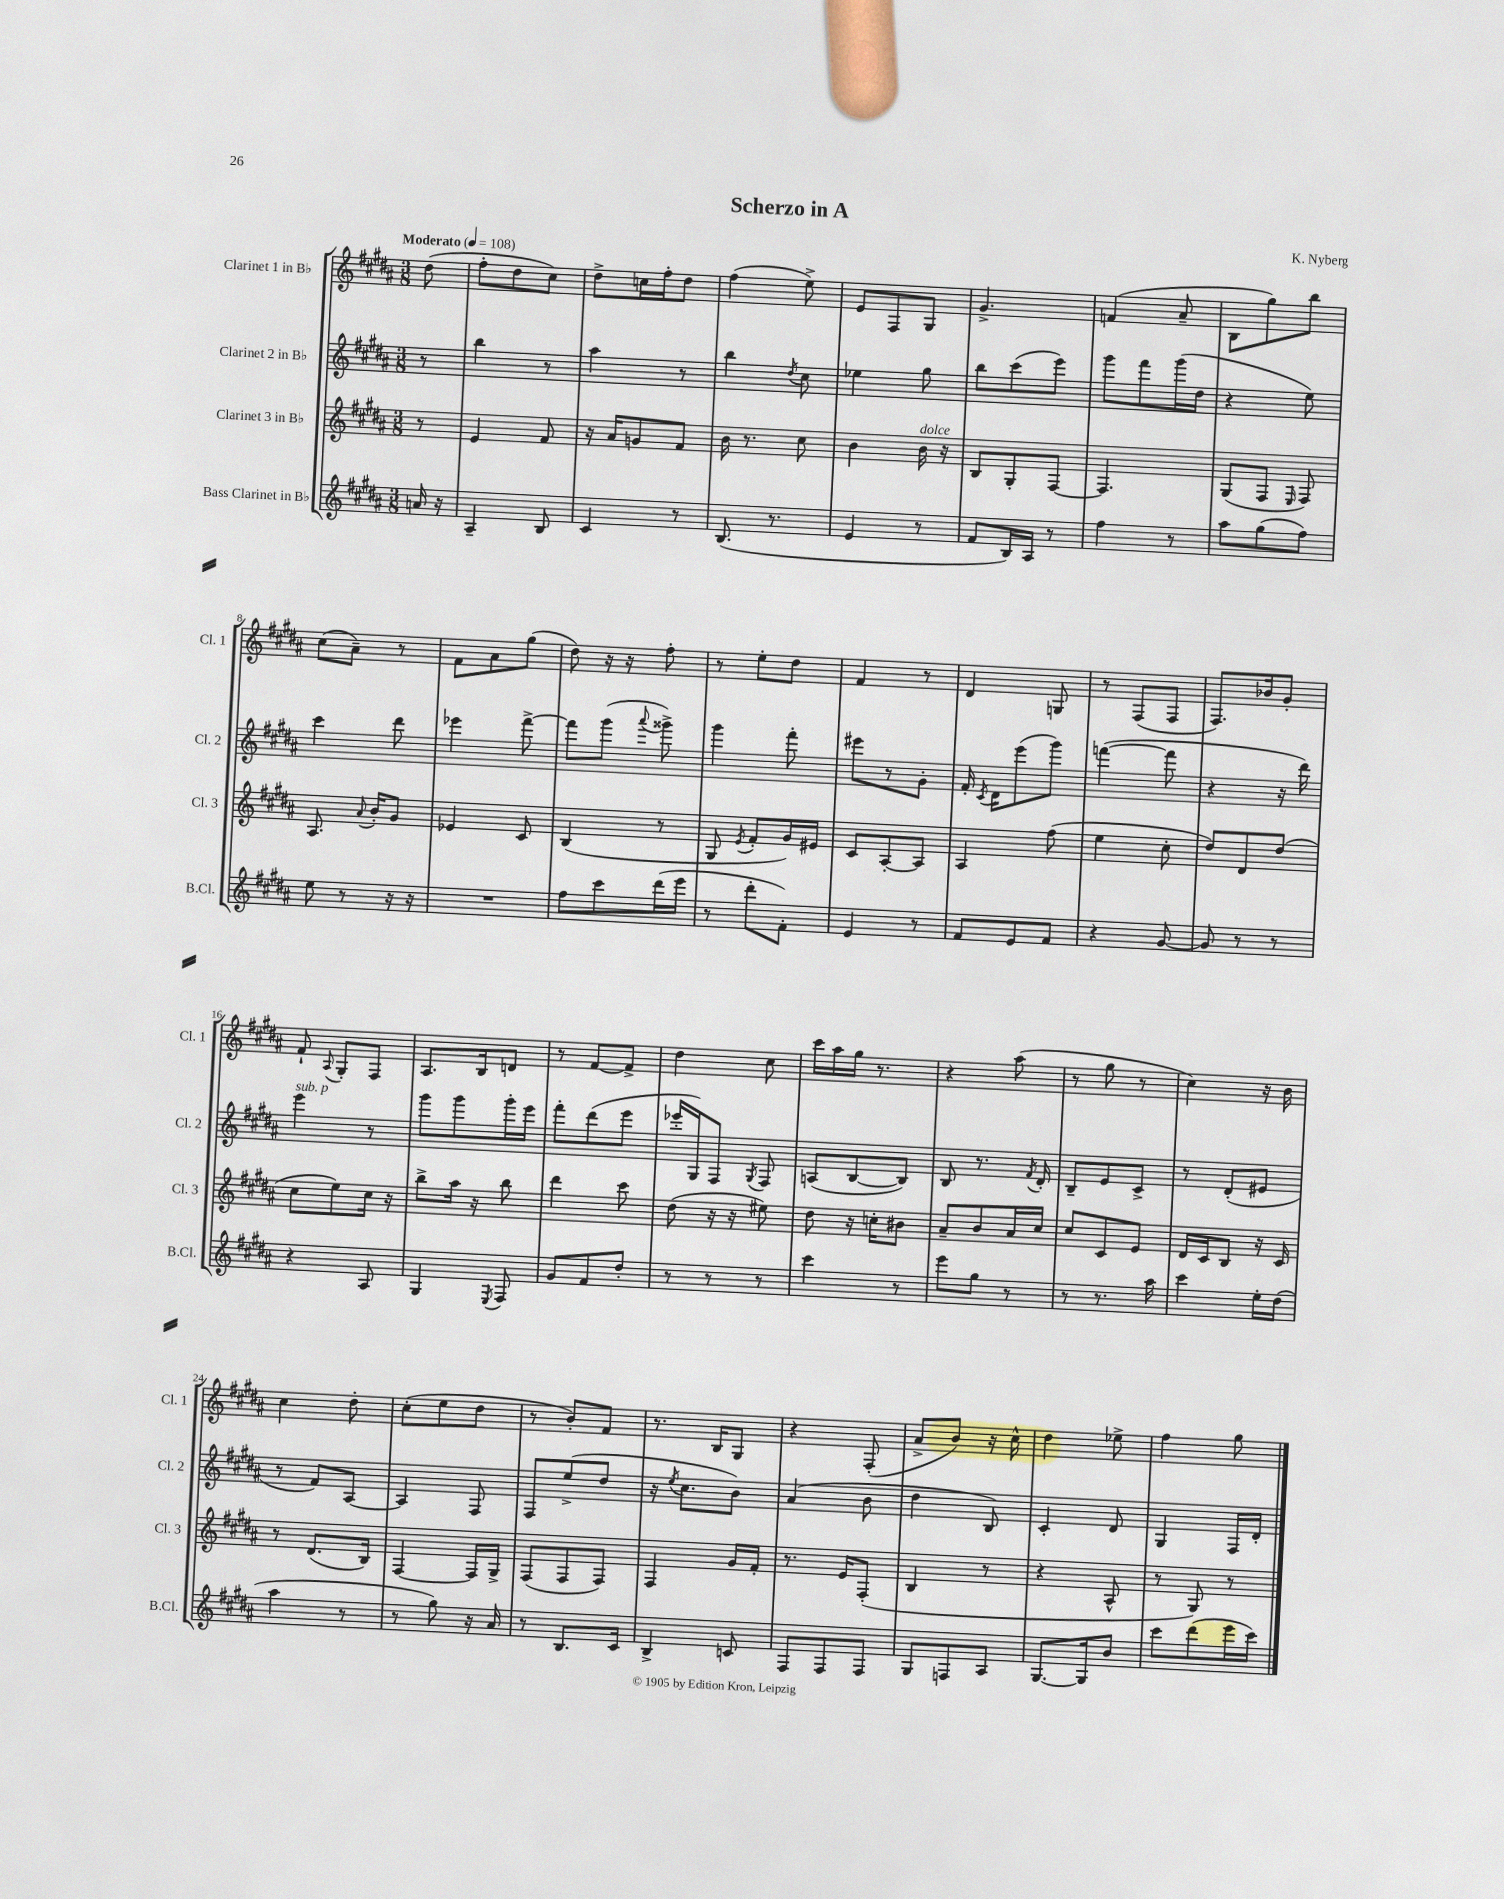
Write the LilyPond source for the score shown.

\header { title = "Scherzo in A" composer = "K. Nyberg" }
<<
\new StaffGroup <<
\new Staff = "s0" \with { instrumentName = "Clarinet 1 in Bb" shortInstrumentName = "Cl. 1" } {
    \clef treble \key b \major \numericTimeSignature \time 3/8 \partial 8 \tempo "Moderato" 4 = 108
    \autoBeamOff dis''8( |
    fis''8[-. dis''8 cis''8]) |
    dis''8[-> c''16 fis''16-. dis''8] |
    fis''4( e''8->) |
    e'8[ fis8 gis8] |
    gis'4.-> |
    f'4( ais'8-- |
    b8[ gis''8) b''8] |
    cis''8[( ais'8]--) r8 |
    fis'8[ ais'8 gis''8]( |
    dis''8) r16 r16 fis''8-. |
    r8 e''8[-. dis''8] |
    fis'4 r8 |
    dis'4 g8 |
    r8 fis8[( fis8] |
    fis8.[) bes'16 gis'8]-. |
    fis'8-! \appoggiatura { ais8 } gis8[-. fis8] |
    ais8.[ b16 d'8] |
    r8 fis'8[~ fis'8]-> |
    dis''4 cis''8 |
    cis'''16[ ais''16 gis''16] r8. |
    r4 ais''8( |
    r8 gis''8 r8 |
    cis''4) r16 b'16 |
    cis''4 dis''8-. |
    cis''8[-.( e''8 dis''8] |
    r8 b'8[-.) fis'8] |
    r8. b16[ gis8] |
    r4 fis8-.( |
    ais'8[-> b'8]) r16 cis''16-^ |
    dis''4 ees''8-> |
    fis''4 gis''8 \bar "|." |
}
\new Staff = "s1" \with { instrumentName = "Clarinet 2 in Bb" shortInstrumentName = "Cl. 2" } {
    \clef treble \key b \major \numericTimeSignature \time 3/8 \partial 8
    \autoBeamOff r8 |
    b''4 r8 |
    ais''4 r8 |
    b''4 \acciaccatura { dis''8 } cis''8 |
    ees''4 gis''8 |
    b''8[ cis'''8( e'''8]) |
    gis'''8[ fis'''8 gis'''16( dis''16] |
    r4 e''8) |
    cis'''4 dis'''8 |
    ees'''4 fis'''8~-> |
    fis'''8[ gis'''8]( \appoggiatura { ais'''8 } gisis'''8->) |
    gis'''4 fis'''8-. |
    eis'''8[ r8 gis'8]-. |
    fis'16-. \acciaccatura { cis'8 } dis'16[ e'''8( gis'''8]) |
    f'''4~( f'''8 |
    r4 r16 dis'''16) |
    e'''4^\markup { \italic "sub. p" } r8 |
    gis'''8[ gis'''8 gis'''16-. e'''16] |
    fis'''8[-. dis'''8( e'''8] |
    ees'''16[-. gis16) fis8] \acciaccatura { gis8 } fis8 |
    a8[( b8~ b8]) |
    b8 r8. \acciaccatura { fis'8 } dis'16-. |
    b8[-- e'8 cis'8]-> |
    r8 dis'8[-.( eis'8] |
    r8 fis'8[) ais8]~ |
    ais4 fis8 |
    fis8[ e''8->( dis''8] |
    r16 \acciaccatura { e''8 } cis''8.[ b'8]) |
    ais'4( b'8 |
    dis''4 b8) |
    cis'4-. dis'8 |
    gis4 fis16[ dis'16]-. \bar "|." |
}
\new Staff = "s2" \with { instrumentName = "Clarinet 3 in Bb" shortInstrumentName = "Cl. 3" } {
    \clef treble \key b \major \numericTimeSignature \time 3/8 \partial 8
    \autoBeamOff r8 |
    e'4 fis'8 |
    r16 ais'16[ g'8 fis'8] |
    b'16 r8. cis''8 |
    b'4 b'16^\markup { \italic "dolce" } r16 |
    b8[ gis8-. fis8]~ |
    fis4. |
    gis8[( fis8] \grace { e16 } fis8) |
    ais8. \appoggiatura { ais'8 } b'16[-. gis'8] |
    ees'4 cis'8 |
    b4( r8 |
    gis8 \acciaccatura { e'8 } fis'8[-. gis'16) eis'16] |
    cis'8[ ais8~-. ais8] |
    ais4 fis''8( |
    e''4 cis''8-. |
    dis''8[) dis'8 dis''8]( |
    cis''8[ e''8) cis''16] r16 |
    b''8[-> ais''16] r16 b''8 |
    dis'''4 cis'''8 |
    dis''8( r16 r16 eis''8) |
    dis''8 r16 c''16[-. bis'8] |
    ais'8[-- b'8 ais'16 cis''16] |
    cis''8[ cis'8 e'8] |
    dis'16[ cis'16 b8] r16 cis'16 |
    r8 dis'8.[( b16]) |
    fis4~ fis16[ gis16]-> |
    fis8[( fis8 fis8]) |
    fis4 gis'16[ fis'16]-. |
    r8. e'16[ fis8]-.( |
    b4 r8 |
    r4 ais8-^ |
    r8 gis8) r8 \bar "|." |
}
\new Staff = "s3" \with { instrumentName = "Bass Clarinet in Bb" shortInstrumentName = "B.Cl." } {
    \clef treble \key b \major \numericTimeSignature \time 3/8 \partial 8
    \autoBeamOff a'16 r16 |
    ais4-- b8 |
    cis'4 r8 |
    b8.( r8. |
    e'4 r8 |
    fis'8[ b16) ais16] r8 |
    fis''4 r8 |
    ais''8[ gis''8( fis''8]) |
    e''8 r8 r16 r16 |
    R4. |
    fis''8[ cis'''8 dis'''16( e'''16] |
    r8 dis'''8[-. fis'8]-.) |
    e'4 r8 |
    fis'8[ e'8 fis'8] |
    r4 gis'8~ |
    gis'8 r8 r8 |
    r4 ais8 |
    gis4 \acciaccatura { e8 } fis8 |
    gis'8[ fis'8 dis''8]-. |
    r8 r8 r8 |
    cis'''4 r8 |
    e'''8[ gis''8] r8 |
    r8 r8. ais''16 |
    cis'''4 e''16[-. dis''16]( |
    ais''4 r8 |
    r8 gis''8) r16 ais'16 |
    r8 b8.[ cis'16] |
    b4-> c'8 |
    fis8[ fis8 fis8] |
    gis8[ f8 ais8] |
    gis8.[~ gis16 b'8] |
    cis'''8[ dis'''8( e'''16 cis'''16]) \bar "|." |
}
>>
>>
